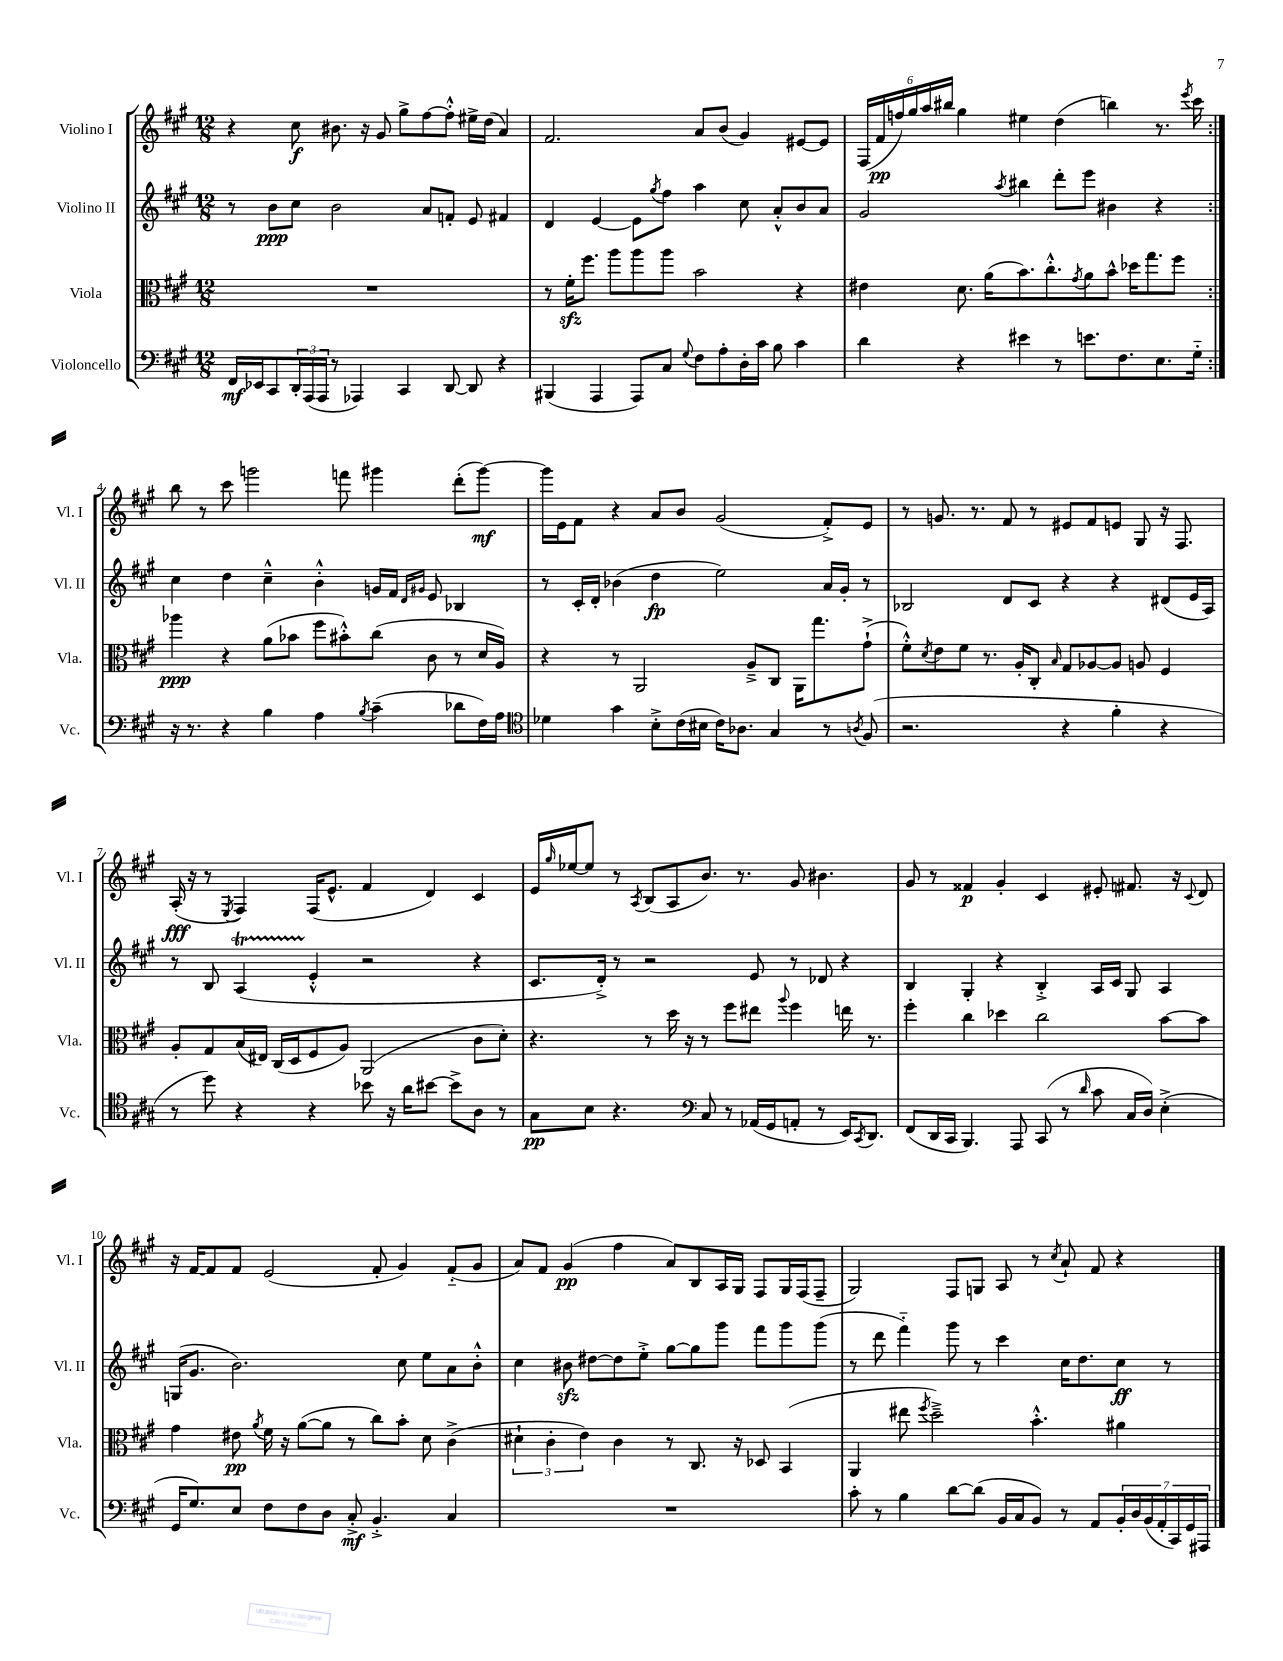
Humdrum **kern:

**kern	**dynam	**kern	**dynam	**kern	**dynam	**kern	**dynam
*part4	*part4	*part3	*part3	*part2	*part2	*part1	*part1
*staff4	*staff4	*staff3	*staff3	*staff2	*staff2	*staff1	*staff1
*I"Violoncello	*	*I"Viola	*	*I"Violino II	*	*I"Violino I	*
*I'Vc.	*	*I'Vla.	*	*I'Vl. II	*	*I'Vl. I	*
*clefF4	*	*clefC3	*	*clefG2	*	*clefG2	*
*k[f#c#g#]	*	*k[f#c#g#]	*	*k[f#c#g#]	*	*k[f#c#g#]	*
*M12/8	*	*M12/8	*	*M12/8	*	*M12/8	*
=1	=1	=1	=1	=1	=1	=1	=1
16FF#/LL	mf	1.r	.	8r	.	4r	.
16EE-X/J	.	.	.	.	.	.	.
8CC#/	.	.	.	8b\L	ppp	.	.
24DD'/L	.	.	.	8cc#\J	.	8cc#\	f
(24AAA/	.	.	.	.	.	.	.
24AAA/JJ	.	.	.	.	.	.	.
8r	.	.	.	2b\	.	8.b#X\	.
4AAA-X/)	.	.	.	.	.	.	.
.	.	.	.	.	.	16r	.
.	.	.	.	.	.	8g#/	.
4CC#/	.	.	.	.	.	8gg#^\L	.
.	.	.	.	8a/L	.	[8ff#\	.
[8DD/	.	.	.	8fn'/J	.	8ff#'^^\J]	.
8DD/]	.	.	.	8e/	.	16ee#X^\LL	.
.	.	.	.	.	.	(16dd\JJ	.
4r	.	.	.	4f#X/	.	4a/)	.
=2	=2	=2	=2	=2	=2	=2	=2
(4BBB#X/	.	8r	.	4d/	.	2.f#/	.
.	.	16f#zz'\KL	.	.	.	.	.
.	.	8.ff#\J	.	.	.	.	.
4AAA/	.	.	.	[4e/	.	.	.
.	.	8aa\L	.	.	.	.	.
8AAA/L)	.	8aa\	.	8e\L]	.	.	.
.	.	.	.	8qgg#/	.	.	.
8C#/J	.	8aa\J	.	8ff#\J	.	.	.
8qqG#/	.	.	.	.	.	.	.
8F#\L	.	2b\	.	4aa\	.	8a/L	.
8A'\	.	.	.	.	.	(8b/J	.
16D'\L	.	.	.	8cc#\	.	4g#/)	.
16c#\JJ	.	.	.	.	.	.	.
8B\	.	.	.	8a'^^/L	.	.	.
4c#\	.	4r	.	8b/	.	[8e#X/L	.
.	.	.	.	8a/J	.	8e#/J]	.
=3	=3	=3	=3	=3	=3	=3	=3
4d\	.	4e#X\	.	2g#/	.	(24F#/LL	.
.	.	.	.	.	.	24f#/	pp
.	.	.	.	.	.	24ffn/)	.
.	.	.	.	.	.	24gg#/	.
.	.	.	.	.	.	24aa/	.
.	.	.	.	.	.	24bb#X/JJ	.
4r	.	8.d\	.	.	.	4gg#\	.
.	.	(16a\KL	.	.	.	.	.
.	.	.	.	8qaa/	.	.	.
4e#X\	.	8.b\)	.	4bb#X\	.	4ee#X\	.
.	.	8.cc#'^^\	.	.	.	.	.
8r	.	.	.	8ddd'\L	.	(4dd\	.
.	.	8qg#/	.	.	.	.	.
8.en\L	.	8a\	.	8eee\J	.	.	.
.	.	8b^^\J	.	4b#X\	.	4bbn\)	.
8.F#\	.	.	.	.	.	.	.
.	.	16dd-X\KL	.	.	.	.	.
.	.	8.gg#\	.	.	.	.	.
8.E\	.	.	.	4r	.	8.r	.
.	.	8ff#\J	.	.	.	.	.
.	.	.	.	.	.	8qeee/	.
16G#\Jk	.	.	.	.	.	16ccc#\	.
!!LO:LB:g=z
=4:|!	=4:|!	=4:|!	=4:|!	=4:|!	=4:|!	=4:|!	=4:|!
16r	.	4aa-X\	ppp	4cc#\	.	8bb\	.
8.r	.	.	.	.	.	.	.
.	.	.	.	.	.	8r	.
4r	.	4r	.	4dd\	.	8ccc#\	.
.	.	.	.	.	.	2gggn\	.
4B\	.	(8a\L	.	4cc#~^^\	.	.	.
.	.	8b-X\J	.	.	.	.	.
4A\	.	8ff#\L	.	4b'^^\	.	.	.
.	.	8b#X'^^\)	.	.	.	8fffn\	.
8qB/	.	.	.	.	.	.	.
(4c#~\	.	(8cc#\J	.	16gn/LL	.	4ggg#X\	.
.	.	.	.	16f#/JJ	.	.	.
.	.	.	.	16qqd/LL	.	.	.
.	.	.	.	16qqg#X/JJ	.	.	.
.	.	8c#\	.	8e/	.	.	.
8d-X\L	.	8r	.	4B-X/	.	(8ddd'\L	.
16F#\L)	.	16d/LL	.	.	.	[8ggg#\J)	mf
16A\JJ	.	16A/JJ)	.	.	.	.	.
=5	=5	=5	=5	=5	=5	=5	=5
*clefC4	*	*	*	*	*	*	*
4d-X\	.	4r	.	8r	.	16ggg#\LL]	.
.	.	.	.	.	.	16e\J	.
.	.	.	.	16c#'/LL	.	8f#\J	.
.	.	.	.	16d'/JJ	.	.	.
4g#\	.	8r	.	(4b-X\	.	4r	.
.	.	2AA/	.	.	.	.	.
8B'^\L	.	.	.	4dd\	fp	8a/L	.
(16c#\L	.	.	.	.	.	8b/J	.
16B#X\JJ	.	.	.	.	.	.	.
16c#\KL)	.	.	.	2ee\)	.	(2g#/	.
8.A-X\J	.	.	.	.	.	.	.
.	.	8A~^/L	.	.	.	.	.
4G#/	.	8C#/J	.	.	.	.	.
.	.	16AA\KL	.	.	.	.	.
.	.	8.gg#\	.	.	.	.	.
8r	.	.	.	16a/LL	.	8f#'^/L)	.
.	.	.	.	16g#'/JJ	.	.	.
8qAn/	.	.	.	.	.	.	.
(8F#/	.	(8g#`^\J	.	8r	.	8e/J	.
=6	=6	=6	=6	=6	=6	=6	=6
2.r	.	8f#'^^\L)	.	2B-X/	.	8r	.
.	.	8qd/	.	.	.	.	.
.	.	8e\	.	.	.	8.gn/	.
.	.	8f#\J	.	.	.	.	.
.	.	.	.	.	.	8.r	.
.	.	8.r	.	.	.	.	.
.	.	.	.	8d/L	.	8f#/	.
.	.	16A'/KL	.	.	.	.	.
.	.	8C#'/J	.	8c#/J	.	8r	.
.	.	16qqB/	.	.	.	.	.
4r	.	8G#/L	.	4r	.	8e#X/L	.
.	.	[8A-X/	.	.	.	8f#/	.
4f#'\	.	8A-/J]	.	4r	.	8en/J	.
.	.	8An/	.	.	.	8G#/	.
4r	.	4F#/	.	(8d#X/L	.	16r	.
.	.	.	.	.	.	8.F#/	.
.	.	.	.	16e/L	.	.	.
.	.	.	.	16A/JJ)	.	.	.
!!LO:LB:g=z
=7	=7	=7	=7	=7	=7	=7	=7
8r	.	8A'/L	.	8r	.	(16A'/	fff
.	.	.	.	.	.	16r	.
8dd\)	.	8G#/	.	8B/	.	8r	.
.	.	.	.	.	.	8qE/	.
4r	.	(16B/L	.	(4AT/	.	4F#/)	.
.	.	16E#X/JJ)	.	.	.	.	.
.	.	(16C#/LL	.	.	.	.	.
.	.	16D/J	.	.	.	.	.
4r	.	8F#/	.	4e'^^/	.	(16F#/KL	.
.	.	.	.	.	.	8.e^^/J	.
.	.	8A/J)	.	.	.	.	.
8b-X\	.	(2AA/	.	2r	.	4f#/	.
16r	.	.	.	.	.	.	.
16a\KL	.	.	.	.	.	.	.
[8b#X\J	.	.	.	.	.	4d/)	.
8b#^\L]	.	.	.	.	.	.	.
8A\J	.	8c#\L	.	4r	.	4c#/	.
8r	.	8d'\J)	.	.	.	.	.
=8	=8	=8	=8	=8	=8	=8	=8
8G#\L	pp	4.r	.	8.c#/L	.	16e/LL	.
.	.	.	.	.	.	16qqgg#/	.
.	.	.	.	.	.	[16ee-X/J	.
8B\J	.	.	.	.	.	8ee-/J]	.
.	.	.	.	16d'^/Jk)	.	.	.
4.r	.	.	.	8r	.	8r	.
.	.	.	.	.	.	8qA/	.
.	.	8r	.	2r	.	(8B/L	.
.	.	16dd\	.	.	.	8A/	.
.	.	16r	.	.	.	.	.
*clefF4	*	*	*	*	*	*	*
8C#/	.	8r	.	.	.	8.b/J)	.
8r	.	8ff#\L	.	.	.	.	.
.	.	.	.	.	.	8.r	.
(16AA-X/LL	.	8ee#X\J	.	8e/	.	.	.
16GG#/J	.	.	.	.	.	.	.
.	.	8qqaa/	.	.	.	.	.
8AAn'/J	.	4ff#\	.	8r	.	8g#/	.
8r	.	.	.	8d-X/	.	4.b#X\	.
16EE/KL)	.	16een\	.	4r	.	.	.
8qCC#/	.	.	.	.	.	.	.
8.DD/J	.	8.r	.	.	.	.	.
=9	=9	=9	=9	=9	=9	=9	=9
(8FF#/L	.	4ff#'\	.	4B/	.	8g#/	.
16DD/L	.	.	.	.	.	8r	.
16CC#/JJ	.	.	.	.	.	.	.
4.BBB/)	.	4cc#\	.	4G#'/	.	4f##X/	p
.	.	4dd-X\	.	4r	.	4g#'/	.
8AAA/	.	.	.	.	.	.	.
(8CC#/	.	2cc#\	.	4B'^/	.	4c#/	.
8r	.	.	.	.	.	.	.
16qqd/	.	.	.	.	.	.	.
8c#\	.	.	.	16A/LL	.	8e#X'/	.
.	.	.	.	16c#/JJ	.	.	.
16C#/LL	.	.	.	8G#/	.	8.f#X/	.
16D/JJ)	.	.	.	.	.	.	.
(4E'^\	.	[8b\L	.	4A/	.	.	.
.	.	.	.	.	.	16r	.
.	.	.	.	.	.	8qqc#/	.
.	.	8b\J]	.	.	.	8d/	.
!!LO:LB:g=z
=10	=10	=10	=10	=10	=10	=10	=10
16GG#/KL	.	4g#\	.	(16Gn/KL	.	16r	.
8.G#/)	.	.	.	8.g#/J	.	[16f#/KL	.
.	.	.	.	.	.	8f#/]	.
8E/J	.	8e#X\	pp	2.b\)	.	8f#/J	.
.	.	8qa/	.	.	.	.	.
8F#\L	.	16f#\	.	.	.	(2e/	.
.	.	16r	.	.	.	.	.
8F#\	.	([8a\L	.	.	.	.	.
8D\J	.	8a\J]	.	.	.	.	.
8C#'^/	mf	8r	.	.	.	.	.
4.BB'^/	.	8cc#\L)	.	.	.	8f#'/	.
.	.	8b'\J	.	8cc#\	.	4g#/)	.
.	.	8d\	.	8ee\L	.	.	.
4C#/	.	(4c#^\	.	8a\	.	(8f#/L	.
.	.	.	.	8b'^^\J	.	8g#/J	.
=11	=11	=11	=11	=11	=11	=11	=11
1.r	.	6d#X`\	.	4cc#\	.	8a/L)	.
.	.	.	.	.	.	8f#/J	.
.	.	6c#'\	.	.	.	.	.
.	.	.	.	8b#Xzz\	.	(4g#/	pp
.	.	6e\)	.	.	.	.	.
.	.	.	.	[8dd#X\L	.	.	.
.	.	4c#\	.	8dd#\]	.	4ff#\	.
.	.	.	.	8ee'^\J	.	.	.
.	.	8r	.	[8gg#\L	.	8a/L)	.
.	.	8.C#/	.	8gg#\]	.	8B/	.
.	.	.	.	8ggg#\J	.	16A/L	.
.	.	16r	.	.	.	16G#/JJ	.
.	.	8D-X/	.	8fff#\L	.	8F#/L	.
.	.	(4BB/	.	8ggg#\	.	16G#/L	.
.	.	.	.	.	.	(16F#/J	.
.	.	.	.	(8ggg#\J	.	8F#~/J	.
=12	=12	=12	=12	=12	=12	=12	=12
8c#'\	.	4AA/	.	8r	.	2G#/)	.
8r	.	.	.	8ddd\	.	.	.
4B\	.	8ee#X\	.	4fff#\)	.	.	.
.	.	8qff#/	.	.	.	.	.
.	.	2dd~^\)	.	.	.	.	.
[8d\L	.	.	.	8ggg#\	.	8F#/L	.
(8d\J]	.	.	.	8r	.	8Gn/J	.
16BB/LL	.	.	.	4ccc#\	.	8A/	.
16C#/J	.	.	.	.	.	.	.
8BB/J)	.	4.b'^^\	.	.	.	8r	.
.	.	.	.	.	.	8qcc#/	.
8r	.	.	.	16cc#\KL	.	8a`/	.
.	.	.	.	8.dd\	.	.	.
8AA/L	.	.	.	.	.	8f#/	.
28BB'/L	.	4a#X\	.	8cc#\J	ff	4r	.
28D/	.	.	.	.	.	.	.
(28BB/	.	.	.	.	.	.	.
28AA'/	.	.	.	.	.	.	.
.	.	.	.	8r	.	.	.
28CC#/)	.	.	.	.	.	.	.
28GG#/	.	.	.	.	.	.	.
28AAA#X/JJ	.	.	.	.	.	.	.
==	==	==	==	==	==	==	==
*-	*-	*-	*-	*-	*-	*-	*-
